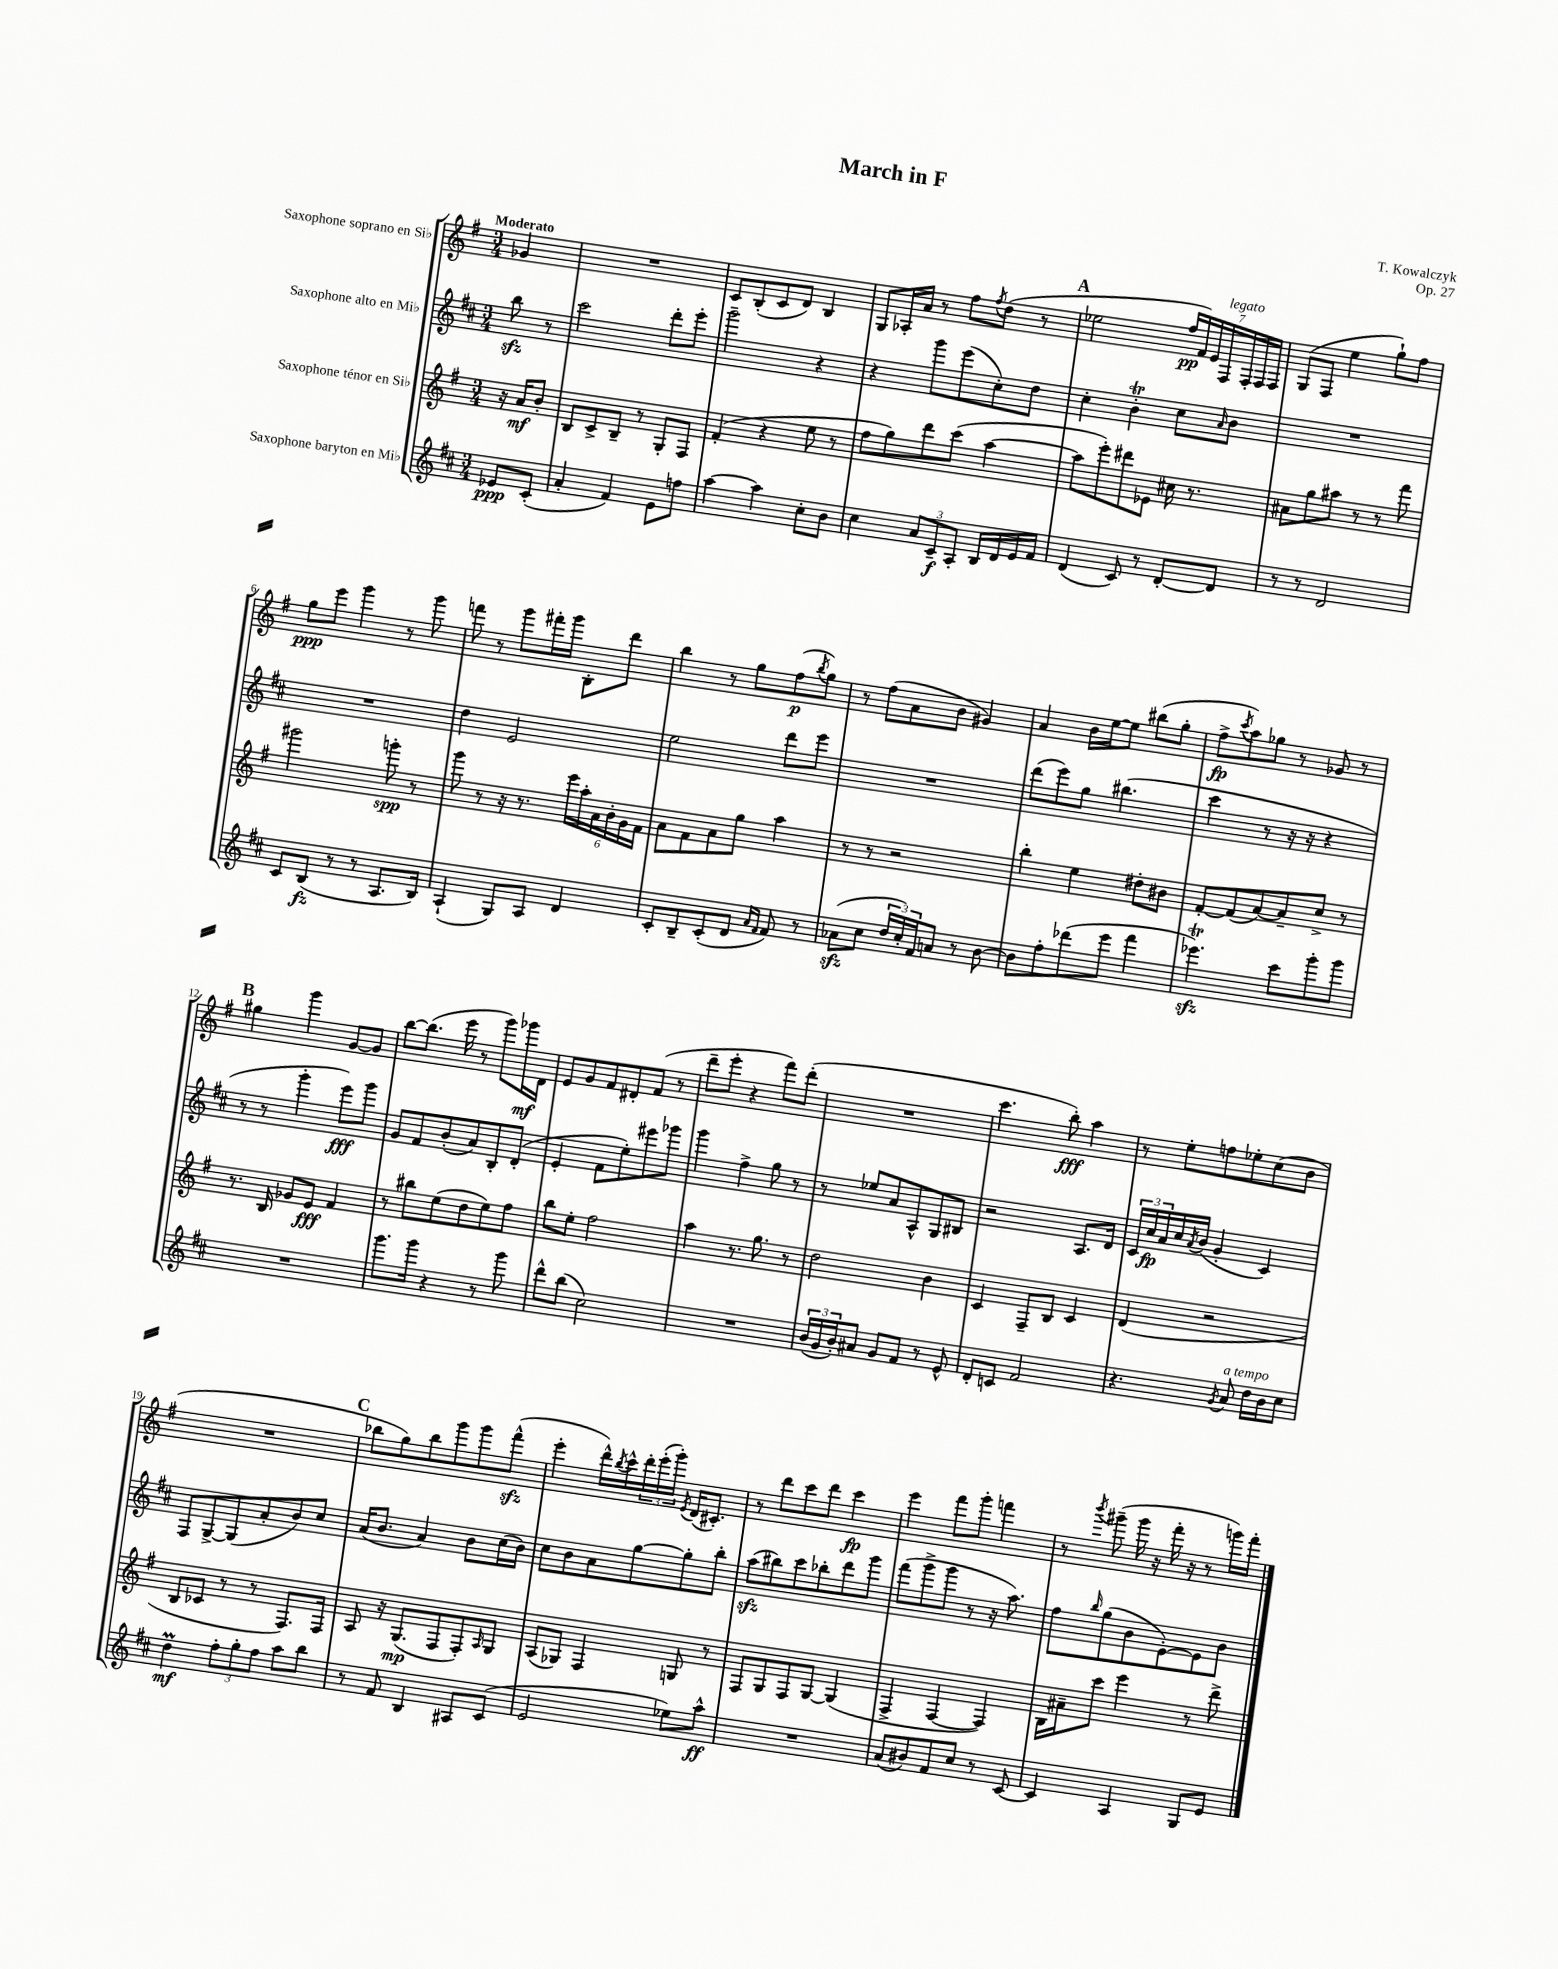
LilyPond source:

\header { title = "March in F" composer = "T. Kowalczyk" opus = "Op. 27" }
<<
\new StaffGroup <<
\new Staff = "s0" \with { instrumentName = "Saxophone soprano en Sib" } {
    \clef treble \key g \major \numericTimeSignature \time 3/4 \partial 4 \tempo "Moderato"
    ges'4 |
    R2. |
    c'8 b8-.( c'8 d'8) b4 |
    g8 aes16-. a'16 r8 fis''8 \acciaccatura { fis''8 } d''8( r8 |
    \mark \markup { \bold "A" } ees''2 \tuplet 7/4 { fis''16\pp fis'16) e'16 fis16^\markup { \italic "legato" } fis16-. fis16 fis16 } |
    g8( fis8 e''4 g''8-!) fis''8 |
    g''8\ppp e'''8 g'''4 r8 g'''8 |
    f'''8 r8 g'''8 fis'''16-. g'''16 b8-. d'''8 |
    b''4 r8 g''8 fis''8\p( \acciaccatura { b''8 } g''8) |
    r8 fis''8( a'8 b'8 gis'4) |
    a'4 b'16 e''16~ e''8 bis''8( g''8-. |
    fis''8->\fp \acciaccatura { c'''8 } a''8) ges''8 r8 ges'8 r8 |
    \mark \markup { \bold "B" } gis''4 g'''4 g'8~ g'8 |
    b''8~ b''8.( e'''16 r8 g'''8) ges'''16\mf d'16 |
    e'8 g'8 fis'8 dis'8-. fis'8( r8 |
    d'''8-- e'''8-. r4 fis'''8) d'''8-.( |
    R2. |
    c'''4. b''8-.\fff) a''4 |
    r8 e''8-. f''8 ees''8-. c''8( b'8 |
    R2. |
    \mark \markup { \bold "C" } bes''8 g''8) bes''8 g'''8 g'''8 fis'''8-^\sfz( |
    e'''4-. d'''16-^) \acciaccatura { b''8 } c'''16-^ \tuplet 3/2 { d'''16-. e'''16-.( g'''16-.) } \acciaccatura { e'8 } d'16( cis'8.-.) |
    r8 d'''8 c'''8 d'''8 c'''4\fp |
    e'''4 fis'''8 g'''8-. f'''4 |
    r8 \acciaccatura { b'''8 } gis'''8--( gis'''16 r16 fis'''16-. r16 r8 g'''16) fis'''16-. \bar "|." |
}
\new Staff = "s1" \with { instrumentName = "Saxophone alto en Mib" } {
    \clef treble \key d \major \numericTimeSignature \time 3/4 \partial 4
    b''8\sfz r8 |
    cis'''2 d'''8-. e'''8-. |
    g'''2-- r4 |
    r4 g'''8 e'''8( cis''8-.) d''8 |
    \mark \markup { \bold "A" } cis''4-. b'4-.\trill cis''8 \grace { a'16 } b'8 |
    R2. |
    R2. |
    d''4 e'2 |
    e''2 d'''8 e'''8 |
    R2. |
    d'''8( e'''8) g''8 bis''4.( |
    cis'''4 r8 r16 r16 r4 |
    \mark \markup { \bold "B" } r8 r8 g'''4-. e'''8\fff) g'''8 |
    g'8 fis'8 b'8-.( a'8) b8-. d'8-.( |
    e'4-. fis'8 e''8-.) eis'''8 ges'''8 |
    g'''4 fis''4-> g''8 r8 |
    r8 ees''8 a'8 a8-^ g8 bis8 |
    r2 a8. d'16 |
    \tuplet 3/2 { cis'16 cis''16\fp a'16 } cis''16 \acciaccatura { a'8 } b'16( g'4-. cis'4) |
    fis8 g8~-> g8( a'8-. b'8) cis''8 |
    \mark \markup { \bold "C" } a'16( b'8. a'4) b'8 cis''16( b'16) |
    cis''8 b'8 a'8 g''8~ g''8-. b''8-. |
    a''8\sfz( bis''8) cis'''8 bes''8-. d'''8 g'''8 |
    fis'''8( g'''8-> g'''8 r8 r16 a''8.) |
    fis''8 \grace { b''16 } g''8( b'8 e'8~-.) e'8 b'8 \bar "|." |
}
\new Staff = "s2" \with { instrumentName = "Saxophone ténor en Sib" } {
    \clef treble \key g \major \numericTimeSignature \time 3/4 \partial 4
    r16 a'16\mf b'8-. |
    b8 c'8-> b8-- r8 g8-. fis8 |
    fis'4-.( r4 e''8 r8 |
    fis''8 g''8) d'''8 c'''8( a''4~ |
    \mark \markup { \bold "A" } a''8 e'''8-.) dis'''8 ees'8 cis''16 r8. |
    ais'8 g''8 ais''8 r8 r8 fis'''8 |
    gis'''2 g'''8-.\spp r8 |
    g'''8 r8 r16 r8. \tuplet 6/4 { e'''16 a''16-. a'16 b'16-. g'16 fis'16 } |
    a'8 fis'8 a'8 g''8 a''4 |
    r8 r8 r2 |
    b''4-. e''4 dis''8-. bis'8 |
    fis'8~-. fis'8( a'8~) a'8-- c''8-> r8 |
    \mark \markup { \bold "B" } r8. b16 ges'8 e'8\fff fis'4 |
    r8 bis''8 e''8( d''8 e''8) fis''8 |
    b''8 e''8-. fis''2 |
    a''4 r8. g''8. r8 |
    d''2 b'4 |
    c'4 fis8-- b8 c'4 |
    d'4( r2 |
    b8 ces'8 r8 r8 fis8.) fis16 |
    \mark \markup { \bold "C" } a8 r16 g8.\mp( fis8 fis8-.) \grace { a16 } g8 |
    a8( ges8) fis4 g8 r8 |
    fis8 g8 fis8 g8~ g4( |
    fis4-> fis4~ fis4) |
    b16 ais'16-- c'''8 e'''4 r8 d'''8-> \bar "|." |
}
\new Staff = "s3" \with { instrumentName = "Saxophone baryton en Mib" } {
    \clef treble \key d \major \numericTimeSignature \time 3/4 \partial 4
    ees'8\ppp cis'8-.( |
    a'4-. fis'4) e'8 f''8 |
    a''4~ a''4 cis''8-. b'8 |
    cis''4 \tuplet 3/2 { a'8 cis'8--\f a8-. } b16 d'16 e'16 fis'16 |
    \mark \markup { \bold "A" } d'4( cis'8) r8 d'8~-. d'8 |
    r8 r8 d'2 |
    cis'8 b8\fz( r8 r8 a8. b16) |
    a4-!( g8) a8 d'4 |
    cis'8-. b8-- cis'8-.( d'8 \grace { a'16 fis'16 } fis'8) r8 |
    aes'8\sfz( cis''8 \tuplet 3/2 { d''16 cis''16-.) fis'16 } a'8 r8 b'8~ |
    b'8 fis''8-. des'''8( e'''8 fis'''4 |
    ees'''4.\trill\sfz) cis'''8 g'''8-. g'''8 |
    \mark \markup { \bold "B" } R2. |
    g'''8. g'''16 r4 r8 g'''8 |
    d'''8-^ b''8( cis''2) |
    R2. |
    \tuplet 3/2 { b'16( g'16 b'16-.) } ais'8 g'8 fis'8 r8 e'8-^ |
    d'8-. c'8 fis'2 |
    r4. \acciaccatura { g'8 } a'8^\markup { \italic "a tempo" } d''16 b'16 cis''8 |
    d''4\prall\mf \tuplet 3/2 { fis''8-. g''8-. fis''8 } a''8 b''8 |
    \mark \markup { \bold "C" } r8 fis'8 b4 ais8 cis'8( |
    e'2 ees''8) a''8-^\ff |
    R2. |
    a'8( bis'8) fis'8 cis''8 r8 cis'8~ |
    cis'4 a4 g8 e'8 \bar "|." |
}
>>
>>
